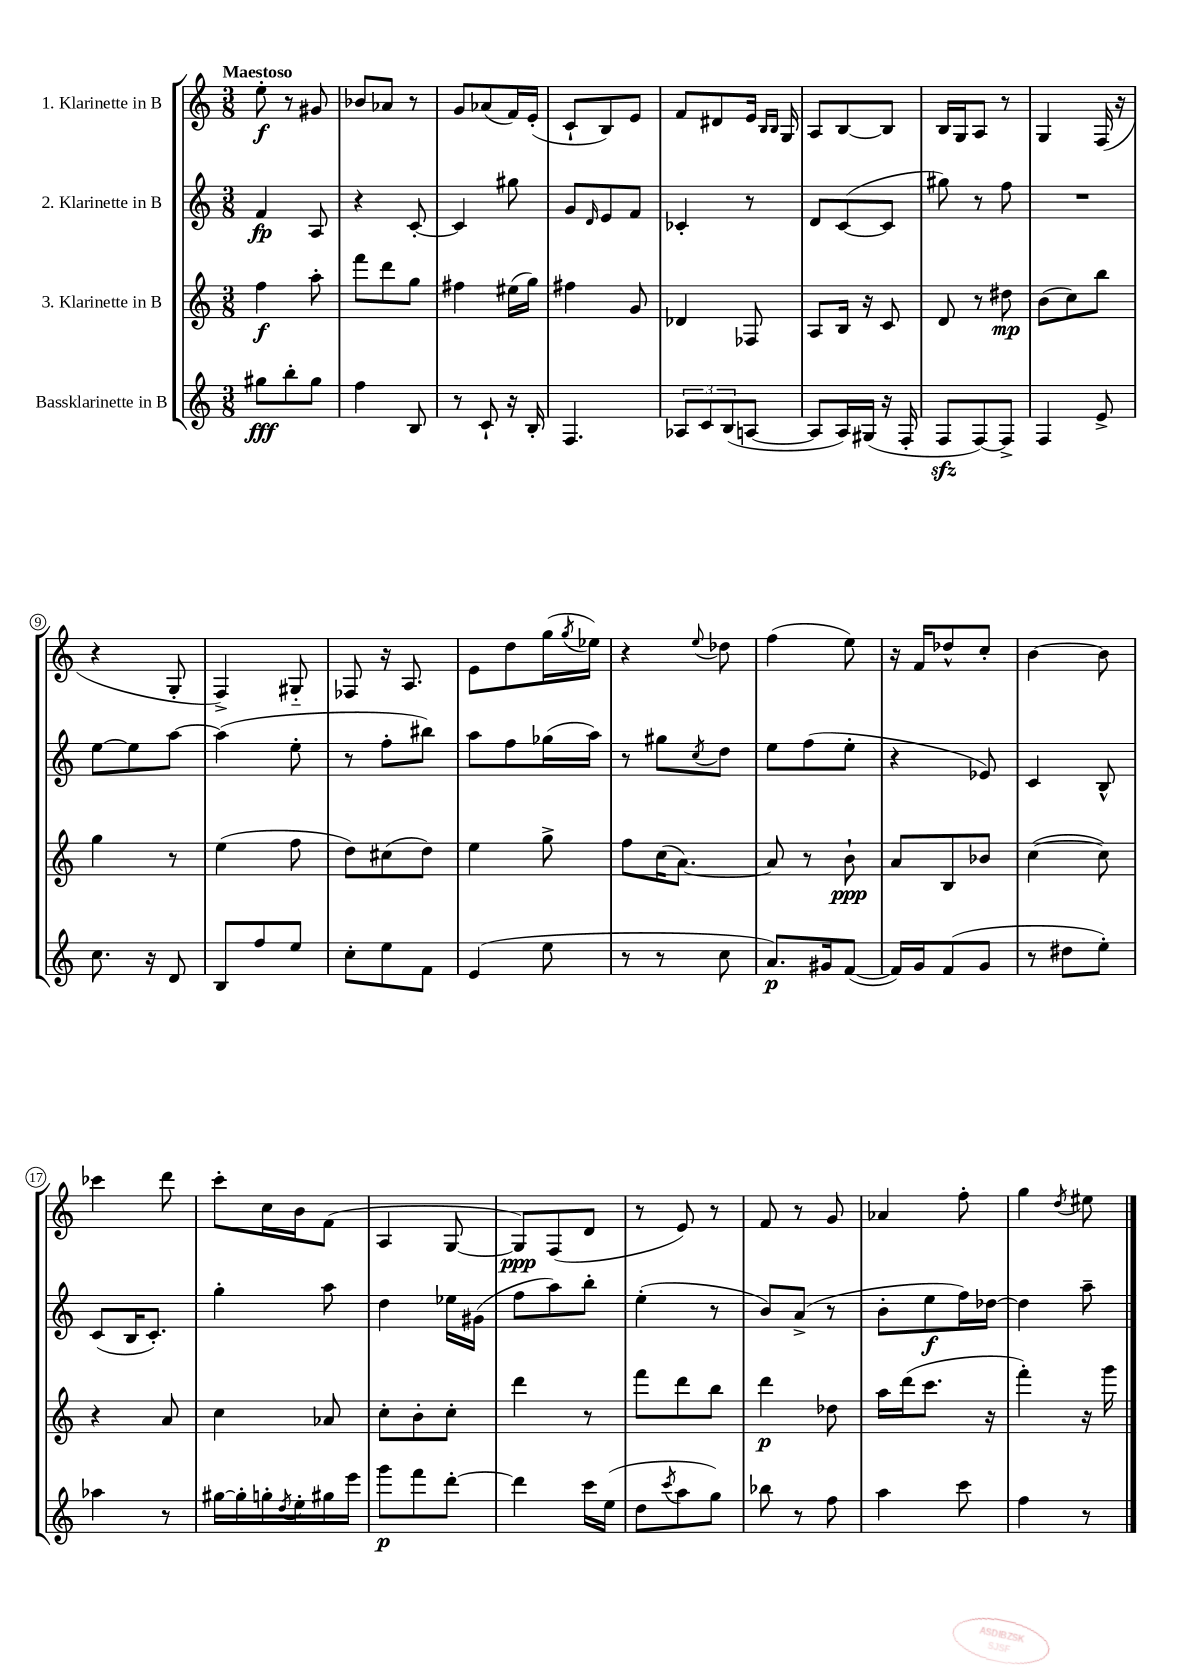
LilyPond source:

<<
\new StaffGroup <<
\new Staff = "s0" \with { instrumentName = "1. Klarinette in B" } {
    \clef treble \key c \major \numericTimeSignature \time 3/8 \tempo "Maestoso"
    e''8-.\f r8 gis'8 |
    bes'8 aes'8 r8 |
    g'8 aes'8( f'16) e'16-.( |
    c'8-! b8) e'8 |
    f'8 dis'8 e'16 \grace { b16 b16 } g16 |
    a8 b8~ b8 |
    b16 g16 a8 r8 |
    g4 f16( r16 |
    r4 g8-. |
    f4->) gis8-_ |
    fes8 r16 a8. |
    e'8 d''8 g''16( \acciaccatura { g''8 } ees''16) |
    r4 \appoggiatura { e''8 } des''8 |
    f''4( e''8) |
    r16 f'16 des''8-^ c''8-. |
    b'4~ b'8 |
    ces'''4 d'''8 |
    c'''8-. c''16 b'16 f'8( |
    a4 g8~ |
    g8\ppp) f8( d'8 |
    r8 e'8) r8 |
    f'8 r8 g'8 |
    aes'4 f''8-. |
    g''4 \acciaccatura { d''8 } eis''8 \bar "|." |
}
\new Staff = "s1" \with { instrumentName = "2. Klarinette in B" } {
    \clef treble \key c \major \numericTimeSignature \time 3/8
    f'4\fp a8 |
    r4 c'8~-. |
    c'4 gis''8 |
    g'8 \grace { d'16 } e'8 f'8 |
    ces'4-. r8 |
    d'8 c'8~( c'8 |
    gis''8) r8 f''8 |
    R4. |
    e''8~ e''8 a''8~ |
    a''4( e''8-. |
    r8 f''8-. bis''8) |
    a''8 f''8 ges''16( a''16) |
    r8 gis''8 \acciaccatura { c''8 } d''8 |
    e''8 f''8( e''8-. |
    r4 ees'8) |
    c'4 b8-^ |
    c'8( b16 c'8.-.) |
    g''4-. a''8 |
    d''4 ees''16 gis'16( |
    f''8 a''8) b''8-. |
    e''4-.( r8 |
    b'8) a'8->( r8 |
    b'8-. e''8\f f''16) des''16~ |
    des''4 a''8-- \bar "|." |
}
\new Staff = "s2" \with { instrumentName = "3. Klarinette in B" } {
    \clef treble \key c \major \numericTimeSignature \time 3/8
    f''4\f a''8-. |
    f'''8 d'''8 g''8 |
    fis''4 eis''16( g''16) |
    fis''4 g'8 |
    des'4 fes8 |
    a8 b16 r16 c'8 |
    d'8 r8 dis''8\mp |
    b'8( c''8) b''8 |
    g''4 r8 |
    e''4( f''8 |
    d''8) cis''8( d''8) |
    e''4 g''8-> |
    f''8 c''16( a'8.~) |
    a'8 r8 b'8-!\ppp |
    a'8 b8 bes'8 |
    c''4~( c''8) |
    r4 a'8 |
    c''4 aes'8 |
    c''8-. b'8-. c''8-. |
    d'''4 r8 |
    f'''8 d'''8 b''8 |
    d'''4\p des''8 |
    a''16 d'''16( c'''8. r16 |
    f'''4-.) r16 g'''16 \bar "|." |
}
\new Staff = "s3" \with { instrumentName = "Bassklarinette in B" } {
    \clef treble \key c \major \numericTimeSignature \time 3/8
    gis''8\fff b''8-. gis''8 |
    f''4 b8 |
    r8 c'8-! r16 b16-. |
    f4. |
    \tuplet 3/2 { aes8 c'8 b8( } a8~ |
    a8 a16) gis16( r16 f16-. |
    f8\sfz f8~) f8-> |
    f4 e'8-> |
    c''8. r16 d'8 |
    b8 f''8 e''8 |
    c''8-. e''8 f'8 |
    e'4( e''8 |
    r8 r8 c''8 |
    a'8.\p) gis'16 f'8~( |
    f'16) g'16 f'8( g'8 |
    r8 dis''8 e''8-.) |
    aes''4 r8 |
    gis''16~ gis''16-. g''16-. \acciaccatura { d''8 } e''16-. gis''16 e'''16 |
    g'''8\p f'''8 d'''8~-. |
    d'''4 c'''16 e''16( |
    d''8 \acciaccatura { c'''8 } a''8 g''8) |
    bes''8 r8 f''8 |
    a''4 c'''8 |
    f''4 r8 \bar "|." |
}
>>
>>
\layout { \context { \Score \override BarNumber.stencil = #(make-stencil-circler 0.1 0.3 ly:text-interface::print) } }
